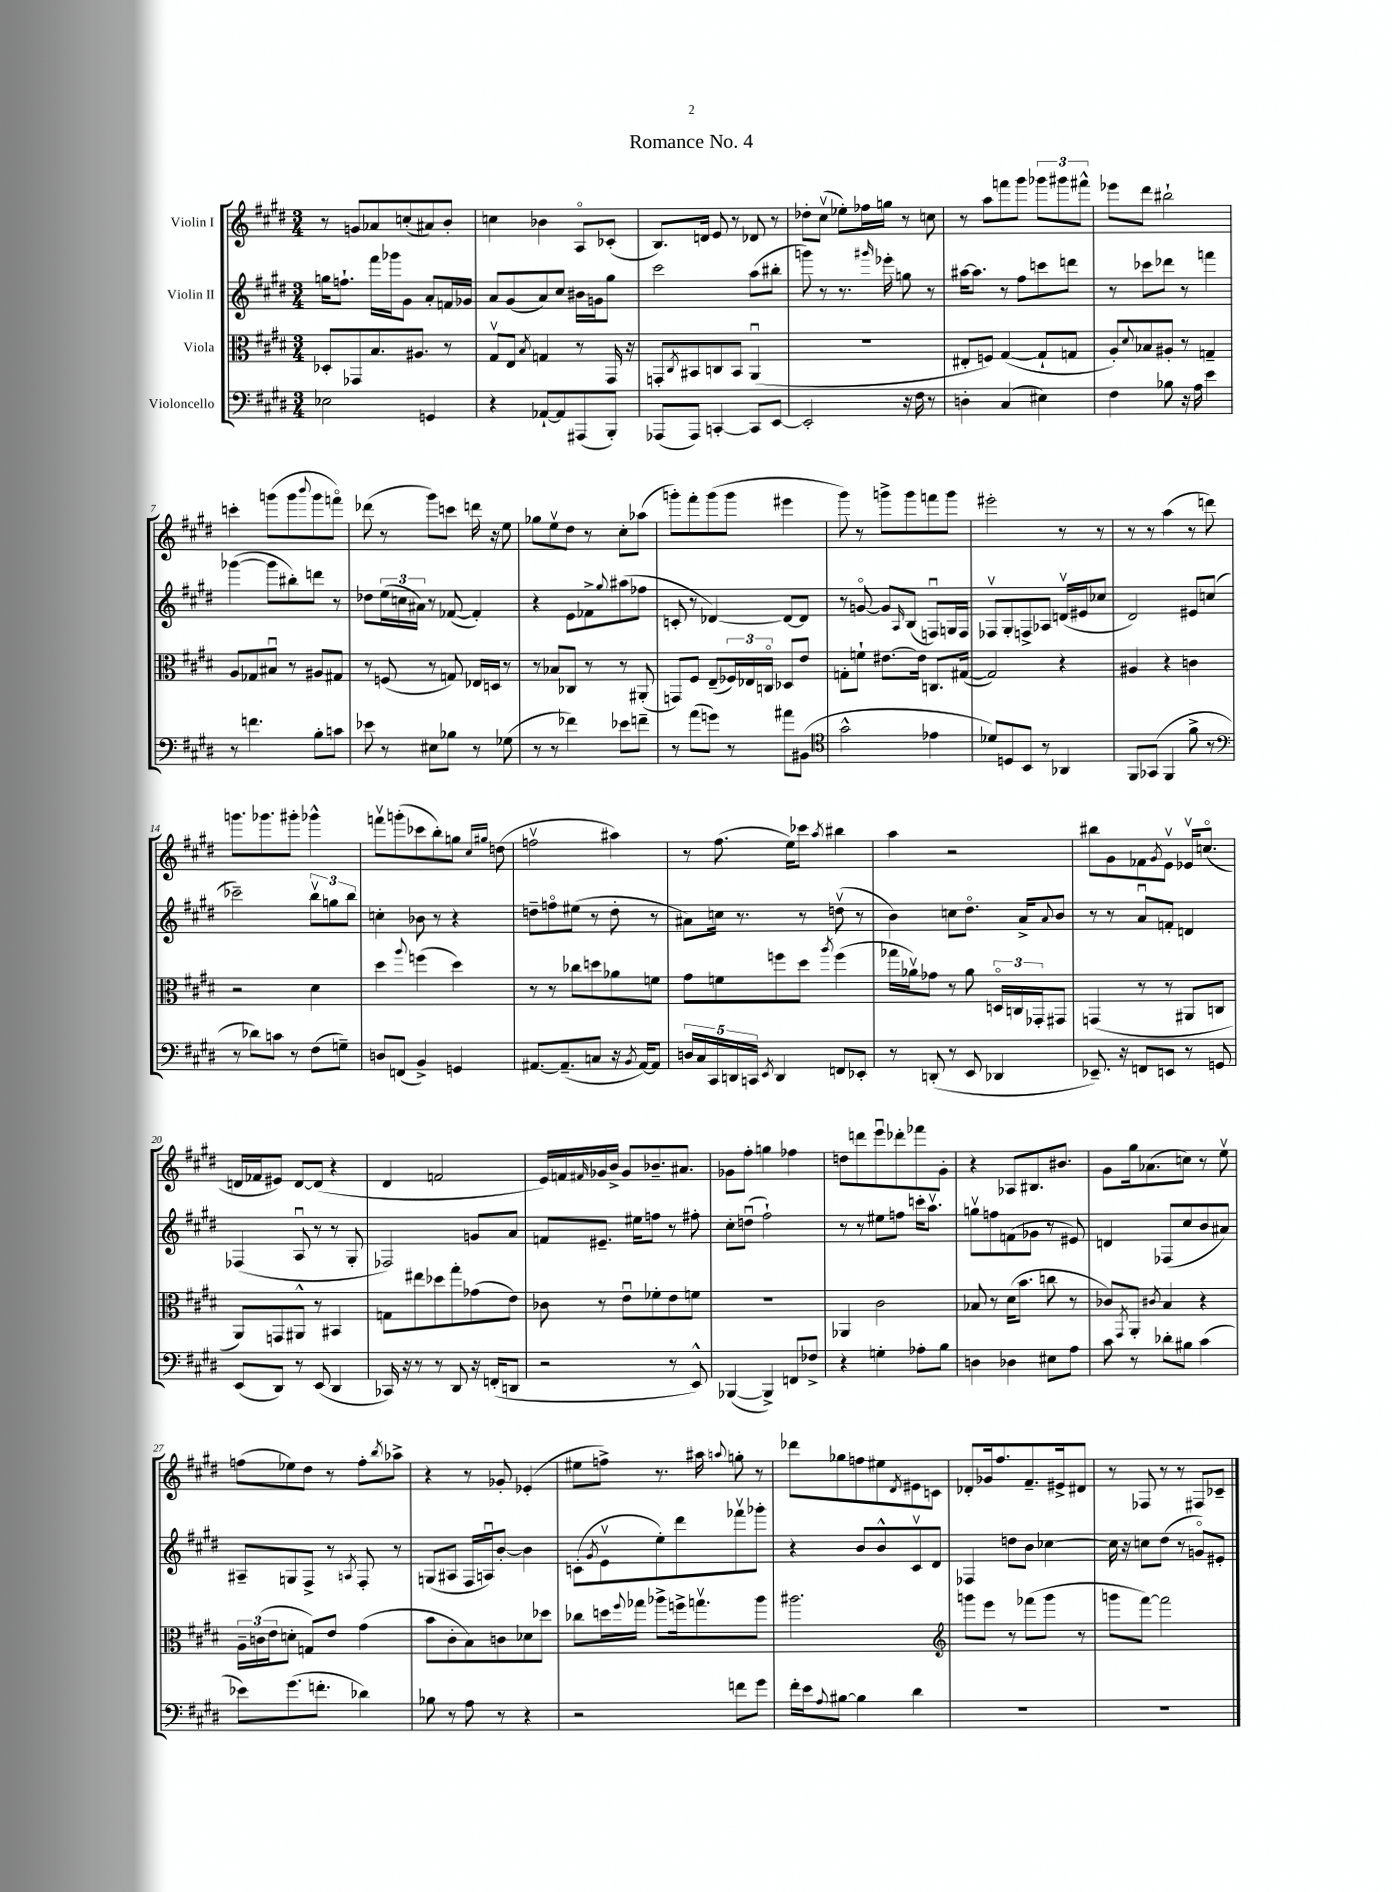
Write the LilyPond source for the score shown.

\header { title = "Romance No. 4" }
<<
\new StaffGroup <<
\new Staff = "s0" \with { instrumentName = "Violin I" } {
    \clef treble \key e \major \numericTimeSignature \time 3/4
    r8 g'8 aes'8 c''8-.( ais'8) b'8-. |
    c''4 bes'4 a8\flageolet ces'8-.( |
    b8.) d'16 e'8 r8 des'8 r8 |
    des''8-. cis''8\upbow( ees''8-.) fes''16 g''16 r8 c''8 |
    r8 a''8 f'''8 gis'''8 \tuplet 3/2 { ges'''8 gis'''8 fis'''8-^ } |
    ees'''8 dis'''8 bis''2-! |
    c'''4-. g'''8( g'''8 \appoggiatura { b'''8 } g'''8 f'''8\flageolet) |
    des'''8( r8 gis'''8) c'''8 d'''16 r16 e''8 |
    ges''8 e''8\upbow dis''8 r8 cis''8-. aes''8( |
    g'''8-.) fis'''8-. g'''8( g'''8 eis'''4 |
    gis'''8) r8 g'''8-> g'''8 f'''8 g'''8 |
    eis'''2-. r8 r8 |
    r8 r8 a''4( r8 d'''8) |
    g'''8. ges'''8. gis'''8-. ges'''4-^ |
    f'''8\upbow g'''8-.( ces'''8 b''8-.) g''8 \grace { cis''16 gis''16 } d''8( |
    f''2\upbow ais''4) |
    r8 fis''8.( e''16) ces'''8 \acciaccatura { a''8 } bis''4 |
    a''4 r2 |
    bis''8 gis'8 fes'8 \acciaccatura { gis'8 } e'8\upbow ees'16\upbow c''8.\flageolet( |
    d'16 fes'16 eis'8) d'8~ d'8( r4 |
    dis'4 f'2 |
    e'16) f'16 \grace { fis'16 } ges'16 b'16-> ges'8 bes'8.-- ais'8. |
    ges'8 fis''8-. g''4 fes''4 |
    d''8 d'''8 e'''8\downbow des'''8-. fes'''8 gis'8-. |
    r4 aes8 bis8. bis'8. |
    gis'8 gis''16 aes'8.( c''8) r8 e''8\upbow |
    f''8( ees''8) dis''8 r8 f''8-. \acciaccatura { b''8 } aes''8-> |
    r4 r8 ges'8-. ees'4-.( |
    eis''8 f''8->) r8. ais''16 \appoggiatura { a''8 } g''8-. r8 |
    des'''8 ges''8 f''8 eis''8 \acciaccatura { dis'8 } eis'8 c'8 |
    des'8-. ges'16 fis''8. fis'8.-- eis'16-> dis'8 |
    r8 fes8 r8 r8 fis8 ces'8-- \bar "|." |
}
\new Staff = "s1" \with { instrumentName = "Violin II" } {
    \clef treble \key e \major \numericTimeSignature \time 3/4
    g''16 f''8.-! fis'''16 ges'''16 gis'8 a'8-. f'16 ges'16 |
    a'8 gis'8( a'8) cis''8 bis'16 g'16 gis''8 |
    cis'''2 a''8( bis''8-. |
    g'''8) r8 r8. \grace { gis'''16 } ees'''16-. g''8 r8 |
    ais''16~ ais''8. r8 fis''8 c'''8 d'''8 |
    r8 ces'''8 des'''8 r8 f'''4 |
    ges'''4~( ges'''8 bis''8-.) d'''8 r8 |
    des''8 \tuplet 3/2 { e''16( c''16 ais'16) } r8 fes'8~( fes'4-.) |
    r4 e'8 fes'8-> \appoggiatura { gis''8 } ais''8( fes''8 |
    c'8-. r8 des'4~) des'8~ des'8 |
    r8 g'8~\flageolet g'8 \grace { a16 } b8( f8\downbow) g16 f16 |
    fes8\upbow gis8-. f8-> aes8 d'16\upbow( eis'16 ces''8 |
    dis'2) eis'8 c''8( |
    ces'''2--) \tuplet 3/2 { b''8\upbow g''8 b''8 } |
    c''4-. bes'8 r8 r4 |
    d''8-- f''8\flageolet eis''8( r8 d''8-. r8 |
    ais'8) c''16 r8. r8 d''8\upbow( r8 |
    b'4) c''8 dis''8.\flageolet a'16-> \appoggiatura { a'8 } b'8 |
    r8 r8 a'8\downbow f'8-. d'4 |
    fes4( a8\downbow r8 r8 gis8-. |
    fes2) g'8 a'8 |
    f'8 eis'8.-- eis''16 f''8 r8 fis''8-. |
    cis''8-. d''8\downbow( fis''2-!) |
    r8 r8 eis''8 f''8 c'''16-. a''8.\upbow |
    g''8\upbow f''8 f'8( ges'8 r8 eis'8) |
    d'4 fes8( cis''8 b'8 ais'8) |
    ais8-- g8 fis8-> r8 \acciaccatura { a8 } fis8-. r8 |
    g8( ais8 fis16 a16\downbow) b'8~-. b'4 |
    c'8-.( \acciaccatura { gis'8 } e'8\upbow e''8-.) dis'''8 fes'''8\upbow ges'''8-. |
    r4 b'8 b'8-^ cis'8\upbow dis'8 |
    fes4 d''8 b'8 ces''4~ |
    ces''16 r16 c''8 dis''8( r8 g'8\flageolet) eis'8-. \bar "|." |
}
\new Staff = "s2" \with { instrumentName = "Viola" } {
    \clef alto \key e \major \numericTimeSignature \time 3/4
    des8-. ges,8 b8. ais8. r8 |
    gis8\upbow e8 \acciaccatura { b8 } g4 r8 gis,16 r16 |
    g,8-. \acciaccatura { cis8 } bis,8 c8 bis,8 a,4\downbow( |
    R2. |
    eis8-. f8) gis4~( gis8-! g8 |
    a8-.) \appoggiatura { dis'8 } bes8 ais8-. r8 g4-- |
    a8 ges8 bis8\downbow r8 ais8 gis8 |
    r8 f8( r8 g8) ees16 d16 r8 |
    r8 bes8 ces8 r8 r8 ais,8-.( |
    g,8) fis8 e8--( \tuplet 3/2 { fes16) ees16 c16\flageolet } des8 e'8 |
    g8-. f'8-! eis'8.~ eis'16 c8. gis16~( |
    gis2) r4 |
    ais4 r4 c'4 |
    r2 dis'4 |
    dis''4 \appoggiatura { a''8 } f''4( dis''4) |
    r8 r8 ces''8 d''8 aes'8 f'8 |
    gis'8 f'8 f''8 dis''8 \acciaccatura { a''8 } f''4( |
    ges''16 aes'16\upbow) ges'8 r8 aes'8 \tuplet 3/2 { d16\flageolet c16 ges,16-. } gis,8 |
    g,4( r8 r8 ais,8 c8 |
    a,8) g,8 ais,8-^ r8 bis,4 |
    g8 eis''8 des''8 gis''8-. ges'8( e'8) |
    ces'8 r8 e'8\downbow fes'8-. e'8 f'8 |
    R2. |
    aes,4 cis'2 |
    bes8 r8 dis'16( b'8. c''8 r8 |
    ces'8) \acciaccatura { gis,8 } a,8-. \acciaccatura { cis'8 } b4 r4 |
    \tuplet 3/2 { a16-- c'16( e'16 } d'8-. g8) e'8 gis'4( |
    b'8 cis'8-. b8) c'8 des'8 des''8 |
    ces''8 d''16 \appoggiatura { fis''8 } ges''16 aes''8-> f''16-> g''8.\upbow aes''8 |
    ais''2. |
    \clef treble g'''8 e'''8 r8 fes'''8( g'''8 r8 |
    g'''8 fis'''8~) fis'''2 \bar "|." |
}
\new Staff = "s3" \with { instrumentName = "Violoncello" } {
    \clef bass \key e \major \numericTimeSignature \time 3/4
    ees2 g,4 |
    r4 aes,8~-! aes,8 ais,,8( b,,8-.) |
    aes,,8( aes,,8) c,4~-. c,8 e,8~ |
    e,2-. r16 fis16 r8 |
    d4-. cis4( eis4) |
    fis4 bes8 r16 a16 e'4 |
    r8 f'4. b8-. c'8 |
    ees'8 r8 eis8 bes8 r8 ges8( |
    r8 r8 fes'4) ees'8 f'8-- |
    r8 a'8( g'8) r8 ais'8 bis,8( |
    \clef tenor gis'2-^ ees'4 |
    des'8) d8 b,8 r8 aes,4 |
    fis,8 ges,8( fis,4 fis'8-> r8 |
    \clef bass r8 des'8) c'8 r8 fis8( g8--) |
    d8 f,8( b,4->) g,4 |
    ais,8.~ ais,8.--( c8 r16 \acciaccatura { b,8 } ais,16~) ais,8 |
    \tuplet 5/4 { d16 cis16 cis,16 d,16 c,16 } \acciaccatura { e,8 } d,4 f,8 ees,8-. |
    r8 d,8-.( r8 e,8 des,4 |
    ees,8.--) r16 f,8 e,8 r8 g,8 |
    e,8( dis,8) r8 e,8( dis,4 |
    ces,16) r16 r8 r8 dis,8 r16 f,16-.( d,8 |
    r2 r8 e,8-^) |
    bes,,4~( bes,,4->) f,8 fes8-> |
    r4 g4-. aes8-. b8 |
    d4 des4 eis8 a8 |
    cis'8 r8 des'8-. bis8 cis'4( |
    ees'8) gis'8.( f'8.-. des'4) |
    bes8 r8 a8 r8 r4 |
    r2 f'8 gis'8 |
    fis'16-. e'16 \appoggiatura { a8 } bis8~ bis4 dis'4 |
    R2. |
    R2. \bar "|." |
}
>>
>>
